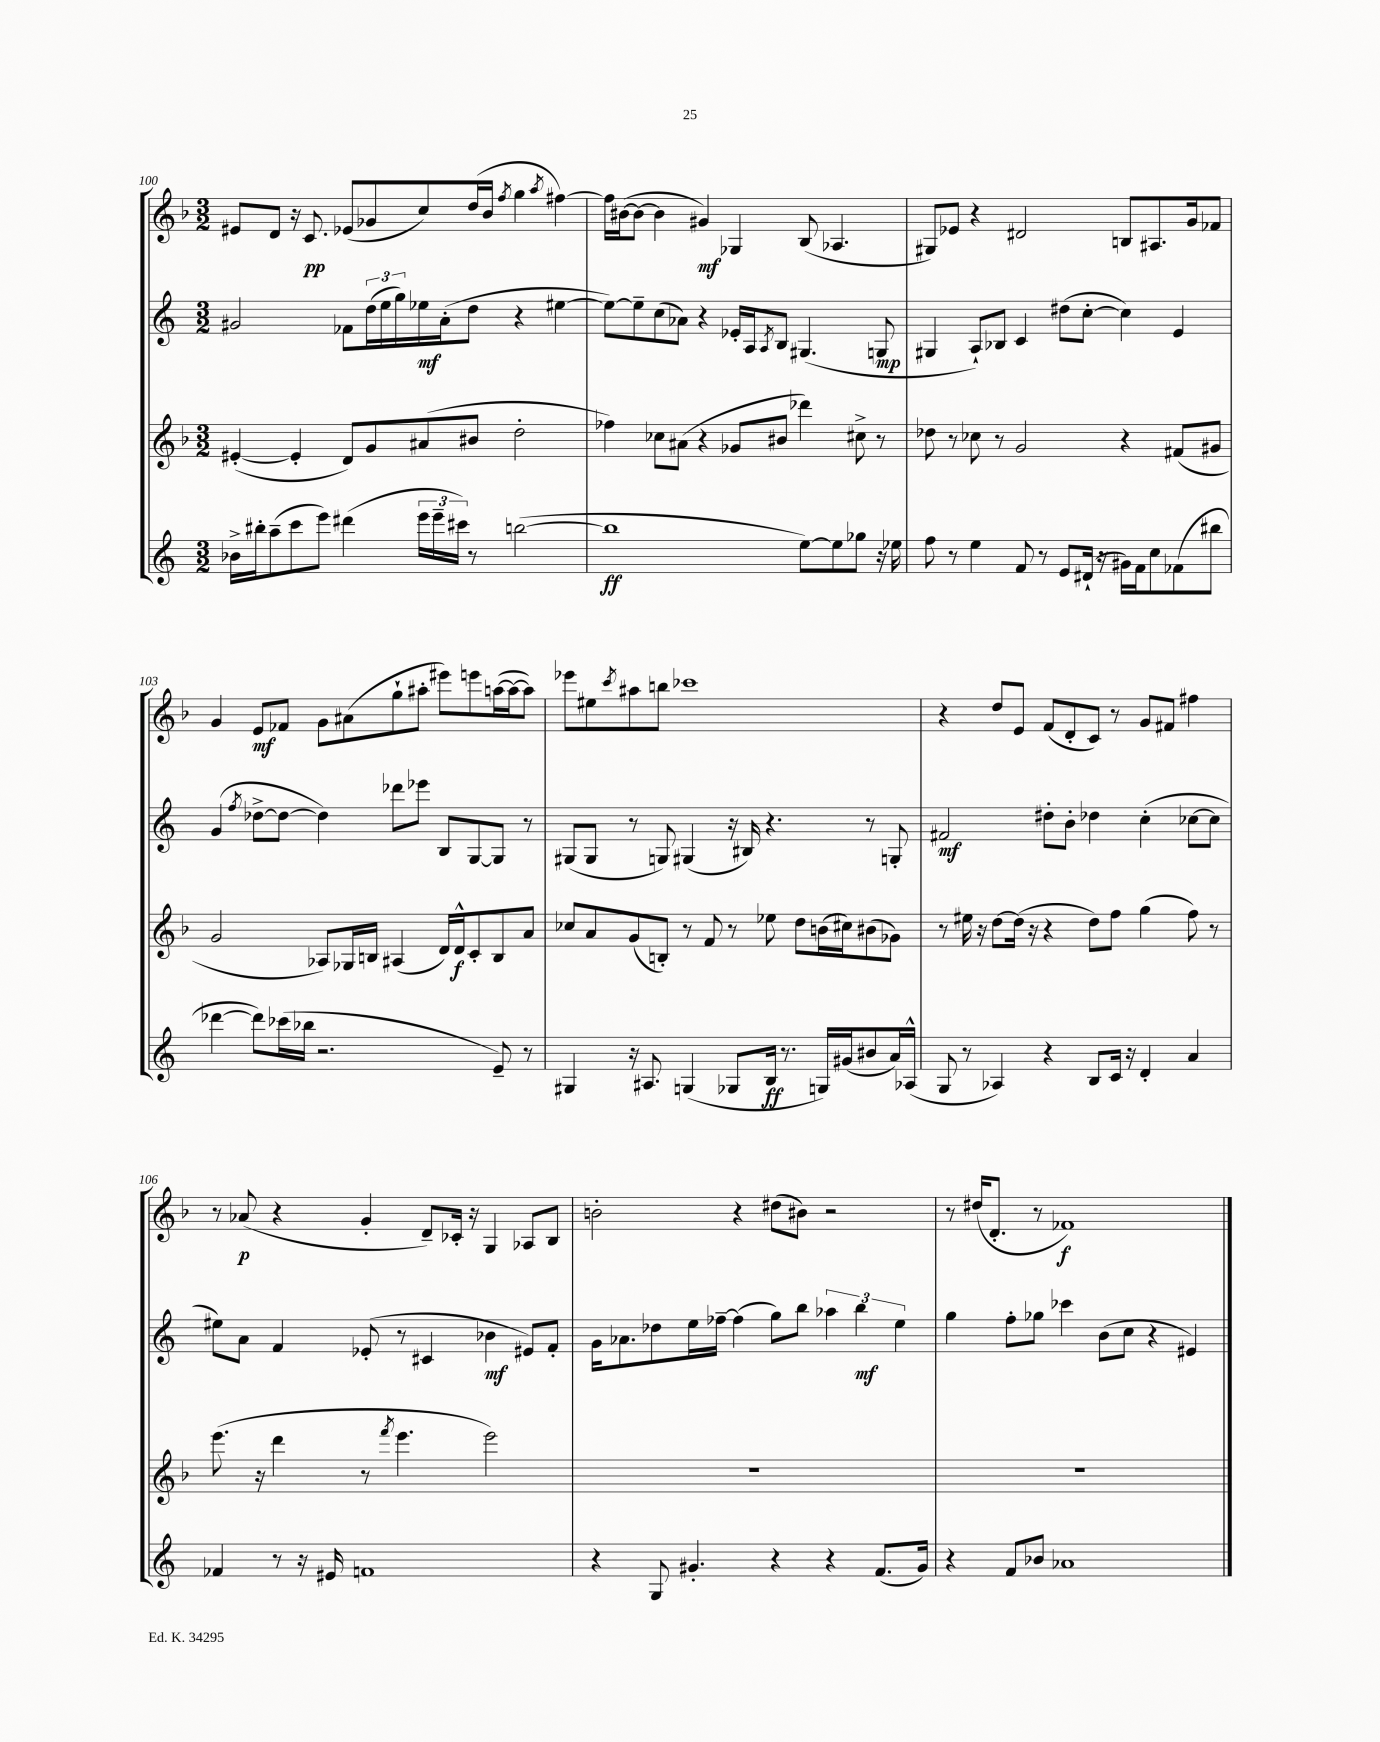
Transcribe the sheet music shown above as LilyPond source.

<<
\new StaffGroup <<
\new Staff = "s0" {
    \clef treble \key f \major \numericTimeSignature \time 3/2
    eis'8 d'8 r16 c'8.\pp ees'8( ges'8 c''8) d''16( bes'16 \acciaccatura { f''8 } g''4 \acciaccatura { a''8 } fis''4~) |
    fis''16 bis'16~( bis'8~ bis'4 gis'4\mf) ges4 bes8( aes4. |
    gis8) ees'8 r4 dis'2 b8 ais8. g'16 fes'8 |
    g'4 e'8\mf fes'8 g'8 ais'8( g''8-! ais''8-. eis'''8) e'''8 a''16~( a''16~ a''8) |
    ees'''8 eis''8 \acciaccatura { c'''8 } ais''8 b''8 ces'''1 |
    r4 d''8 e'8 f'8( d'8-. c'8) r8 g'8 fis'8 fis''4 |
    r8 aes'8\p( r4 g'4-. d'8--) ces'16-. r16 g4 aes8 bes8 |
    b'2-. r4 dis''8( bis'8) r2 |
    r8 dis''16( d'8.-. r8 fes'1\f) \bar "|." |
}
\new Staff = "s1" {
    \clef treble \key c \major \numericTimeSignature \time 3/2
    gis'2 fes'8 \tuplet 3/2 { d''16( e''16 g''16) } ees''16\mf a'16-.( d''8 r4 eis''4~ |
    eis''8~) eis''8-- c''8( aes'8) r4 ees'16-. a16 \acciaccatura { a8 } b8 gis4.( g8\mp |
    gis4 a8-!) bes8 c'4 dis''8( c''8~-. c''4) e'4 |
    g'4( \acciaccatura { f''8 } des''8~-> des''8~ des''4) des'''8 ees'''8 b8 g8~ g8 r8 |
    gis8( gis8 r8 g8) gis4( r16 bis16) r4. r8 g8-. |
    fis'2\mf dis''8-. b'8-. des''4 c''4-.( ces''8~ ces''8 |
    eis''8) a'8 f'4 ees'8-.( r8 cis'4 bes'4\mf eis'8) f'8-. |
    g'16 aes'8. des''8 e''16 fes''16~-- fes''4( g''8) b''8 \tuplet 3/2 { aes''4 b''4\mf e''4 } |
    g''4 f''8-. ges''8 ces'''4 b'8( c''8 r4 eis'4) \bar "|." |
}
\new Staff = "s2" {
    \clef treble \key f \major \numericTimeSignature \time 3/2
    eis'4~-.( eis'4-. d'8) g'8 ais'8( bis'8 d''2-. |
    fes''4) ces''8 ais'8( r4 ges'8 bis'8 des'''4) cis''8-> r8 |
    des''8 r8 ces''8 r8 g'2 r4 fis'8( gis'8 |
    g'2 aes8) ges16 b16 ais4( d'16) d'16-^\f c'8-. b8 a'8 |
    ces''8 a'8 g'8( b8-.) r8 f'8 r8 ees''8 d''8 b'16( cis''16) bis'8( ges'8) |
    r8 eis''16 r16 d''8~ d''16( r16 r4 d''8) f''8 g''4( f''8) r8 |
    e'''8.( r16 d'''4 r8 \acciaccatura { f'''8 } e'''4. e'''2) |
    R1. |
    R1. \bar "|." |
}
\new Staff = "s3" {
    \clef treble \key c \major \numericTimeSignature \time 3/2
    bes'16-> bis''16-. a''8--( c'''8 e'''8) dis'''4( \tuplet 3/2 { e'''16 e'''16-- cis'''16) } r8 b''2~( |
    b''1\ff e''8~) e''8 ges''8 r16 ees''16 |
    f''8 r8 e''4 f'8 r8 e'8 dis'16-!( r16 gis'16) f'16 c''8 fes'8( bis''8 |
    des'''4~ des'''8) ces'''16( bes''16 r2. e'8--) r8 |
    gis4 r16 ais8. g4( ges8 b16\ff r8. g16) gis'16( bis'8 a'16) aes16-^( |
    g8 r8 aes4) r4 b8 c'16 r16 d'4-. a'4 |
    fes'4 r8 r16 eis'16 f'1 |
    r4 g8 gis'4.-. r4 r4 f'8.( gis'16) |
    r4 f'8 bes'8 aes'1 \bar "|." |
}
>>
>>
\layout { \context { \Score currentBarNumber = #100 } }
